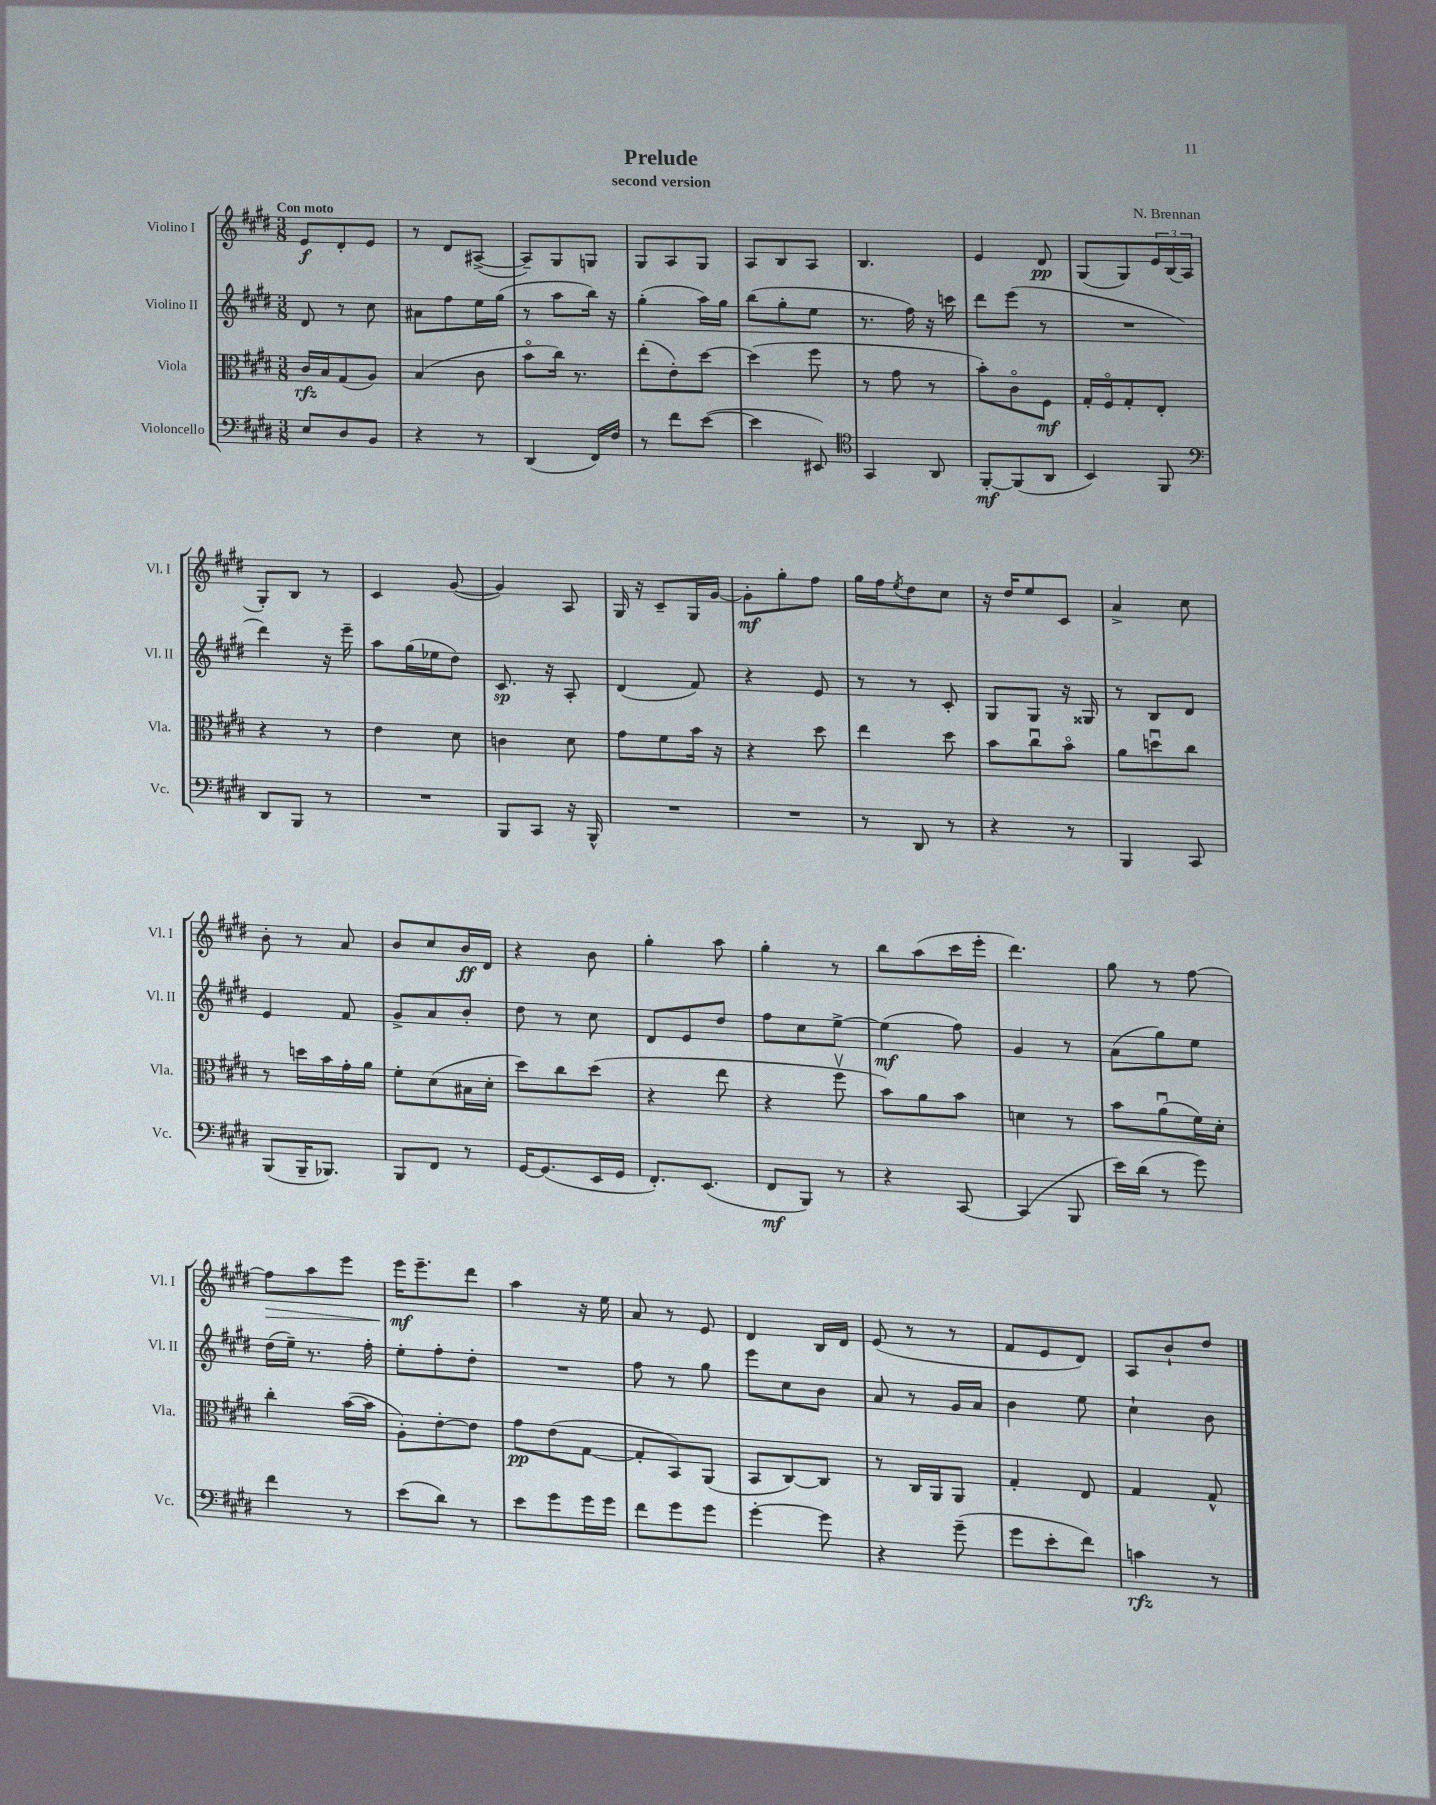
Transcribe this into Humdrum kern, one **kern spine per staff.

**kern	**kern	**kern	**kern
*staff4	*staff3	*staff2	*staff1
*clefF4	*clefC3	*clefG2	*clefG2
*k[f#c#g#d#]	*k[f#c#g#d#]	*k[f#c#g#d#]	*k[f#c#g#d#]
*M3/8	*M3/8	*M3/8	*M3/8
8E	16c#	8d#	8e
.	16B	.	.
8D#	(8G#	8r	8d#'
8BB	8A)	8cc#	8e
=	=	=	=
4r	(4B	8a#	8r
.	.	8ff#	8d#
8r	8c#	16ee	([8A#^
.	.	(16gg#	.
=	=	=	=
(4DD#	8bo	8r	8A#~])
.	16cc#)	8aa	8G#
.	8.r	.	.
16FF#)	.	16bb)	8G
16F#	.	16r	.
=	=	=	=
8r	(8ee'	(4gg#'	8G#
8f#	8e')	.	8A
([8e	[8dd#	16aa)	8G#
.	.	16gg#	.
=	=	=	=
4e]	(4dd#]	(8bb	8A
.	.	8gg#'	8B
8EE#)	8ff#	8ee	8A
=	=	=	=
*clefC4	*	*	*
4GG#	8r	8.r	4.B
.	8g#	.	.
.	.	16ff#)	.
8AA	8r	16r	.
.	.	16ccc	.
=	=	=	=
[8FF#'	8b')	8ddd#	4e
(8FF#]	8c#o	(8eee	.
8AA	8F#	8r	8d#
=	=	=	=
4BB)	16G#'	4.r	(8G#
.	16F#o	.	.
.	8G#'	.	8G#)
8FF#	8E'	.	24e
.	.	.	(24B
.	.	.	24A
=	=	=	=
*clefF4	*	*	*
8DD#	4r	4ddd#)	8G#')
8BBB	.	.	8B
8r	8r	16r	8r
.	.	16eee~	.
=	=	=	=
4.r	4e	8aa	4c#
.	.	(16gg#	.
.	.	16ee-	.
.	8d#	8dd#)	([8g#
=	=	=	=
8BBB	4c	8.c#	4g#])
8CC#	.	.	.
.	.	16r	.
16r	8d#	8A'	8A
16BBB^^	.	.	.
=	=	=	=
4.r	8g#	(4d#	16G#
.	.	.	16r
.	8f#	.	8c#~
.	16b	8f#)	16G#
.	16r	.	[16g#
=	=	=	=
4.r	4r	4r	8g#']
.	.	.	8gg#'
.	8dd#	8e	8ff#
=	=	=	=
8r	4ee	8r	16gg#
.	.	.	16ff#
.	.	.	8qee
8DD#	.	8r	8dd#
8r	8dd#	8c#'	8cc#
=	=	=	=
4r	8b	8G#	16r
.	.	.	16dd#
.	8cc#u	8G#	8ee
8r	8bo	16r	8c#
.	.	16G##	.
=	=	=	=
4BBB	8a	8r	4a^
.	8ddu	8B	.
8CC#	8cc#	8d#	8cc#
=	=	=	=
(8BBB	8r	4e	8b'
16BBB~	16dd	.	8r
8.BBB-)	16b	.	.
.	16g#'	8f#	8a
.	16a	.	.
=	=	=	=
8BBB	8f#'	8g#^	8b
8FF#	(8d#	8a	8cc#
8r	16B#	8b'	16b
.	16d#'	.	16d#
=	=	=	=
[16GG#	8dd#)	8dd#	4r
(8.GG#]	.	.	.
.	8cc#	8r	.
16EE	(8dd#	8cc#	8b
16GG#	.	.	.
=	=	=	=
8.FF#')	4r	8d#	4gg#'
.	.	8e	.
(8.EE	.	.	.
.	8ee	8dd#	8aa
=	=	=	=
8FF#	4r	8ff#	4gg#'
8BBB)	.	8cc#	.
8r	8ff#v	[8ee^	8r
=	=	=	=
4r	8b)	(4ee]	8bb
.	8a	.	(8aa
[8CC#	8b	8ff#)	16ccc#
.	.	.	16eee'
=	=	=	=
(4CC#]	4d	4g#	4.ddd#)
8BBB	8r	8r	.
=	=	=	=
16e)	8b	(8a	8gg#
(16d#	.	.	.
8r	(8au	8gg#)	8r
8g#)	16f#)	8ee	[8ff#
.	16d#'	.	.
=	=	=	=
4f#	4cc#'	(16dd#	8ff#]
.	.	16ee~)	.
.	.	8.r	8aa
8r	([16b	.	8eee
.	16b]	16ff#'	.
=	=	=	=
(8e	8A')	8ee'	16eee
.	.	.	8.eee~
8d#)	[8e'	8ff#'	.
8r	8e]	8dd#'	8ddd#
=	=	=	=
8e	8g#	4.r	4aa
8g#	(8e	.	.
16g#	[8G#	.	16r
16g#	.	.	16ee
=	=	=	=
8f#	8G#']	8ff#	8a
8g#	8BB)	8r	8r
8g#	(8AA	8gg#	8e
=	=	=	=
[4g#'	8BB	8eee	4d#
.	[8C#)	8cc#	.
8g#]	8C#]	8b	16B
.	.	.	16d#
=	=	=	=
4r	8r	8a	(8e
.	16C#	8r	8r
.	16AA	.	.
(8g#~	8AA	16g#	8r
.	.	16a	.
=	=	=	=
8g#	4G#'	4b	8f#
8e'	.	.	8e
8f#)	8E	8ee	8d#)
=	=	=	=
4c	4G#	4cc#`	8A
.	.	.	8b`
8r	8G#^^	8b	8dd#
==	==	==	==
*-	*-	*-	*-
